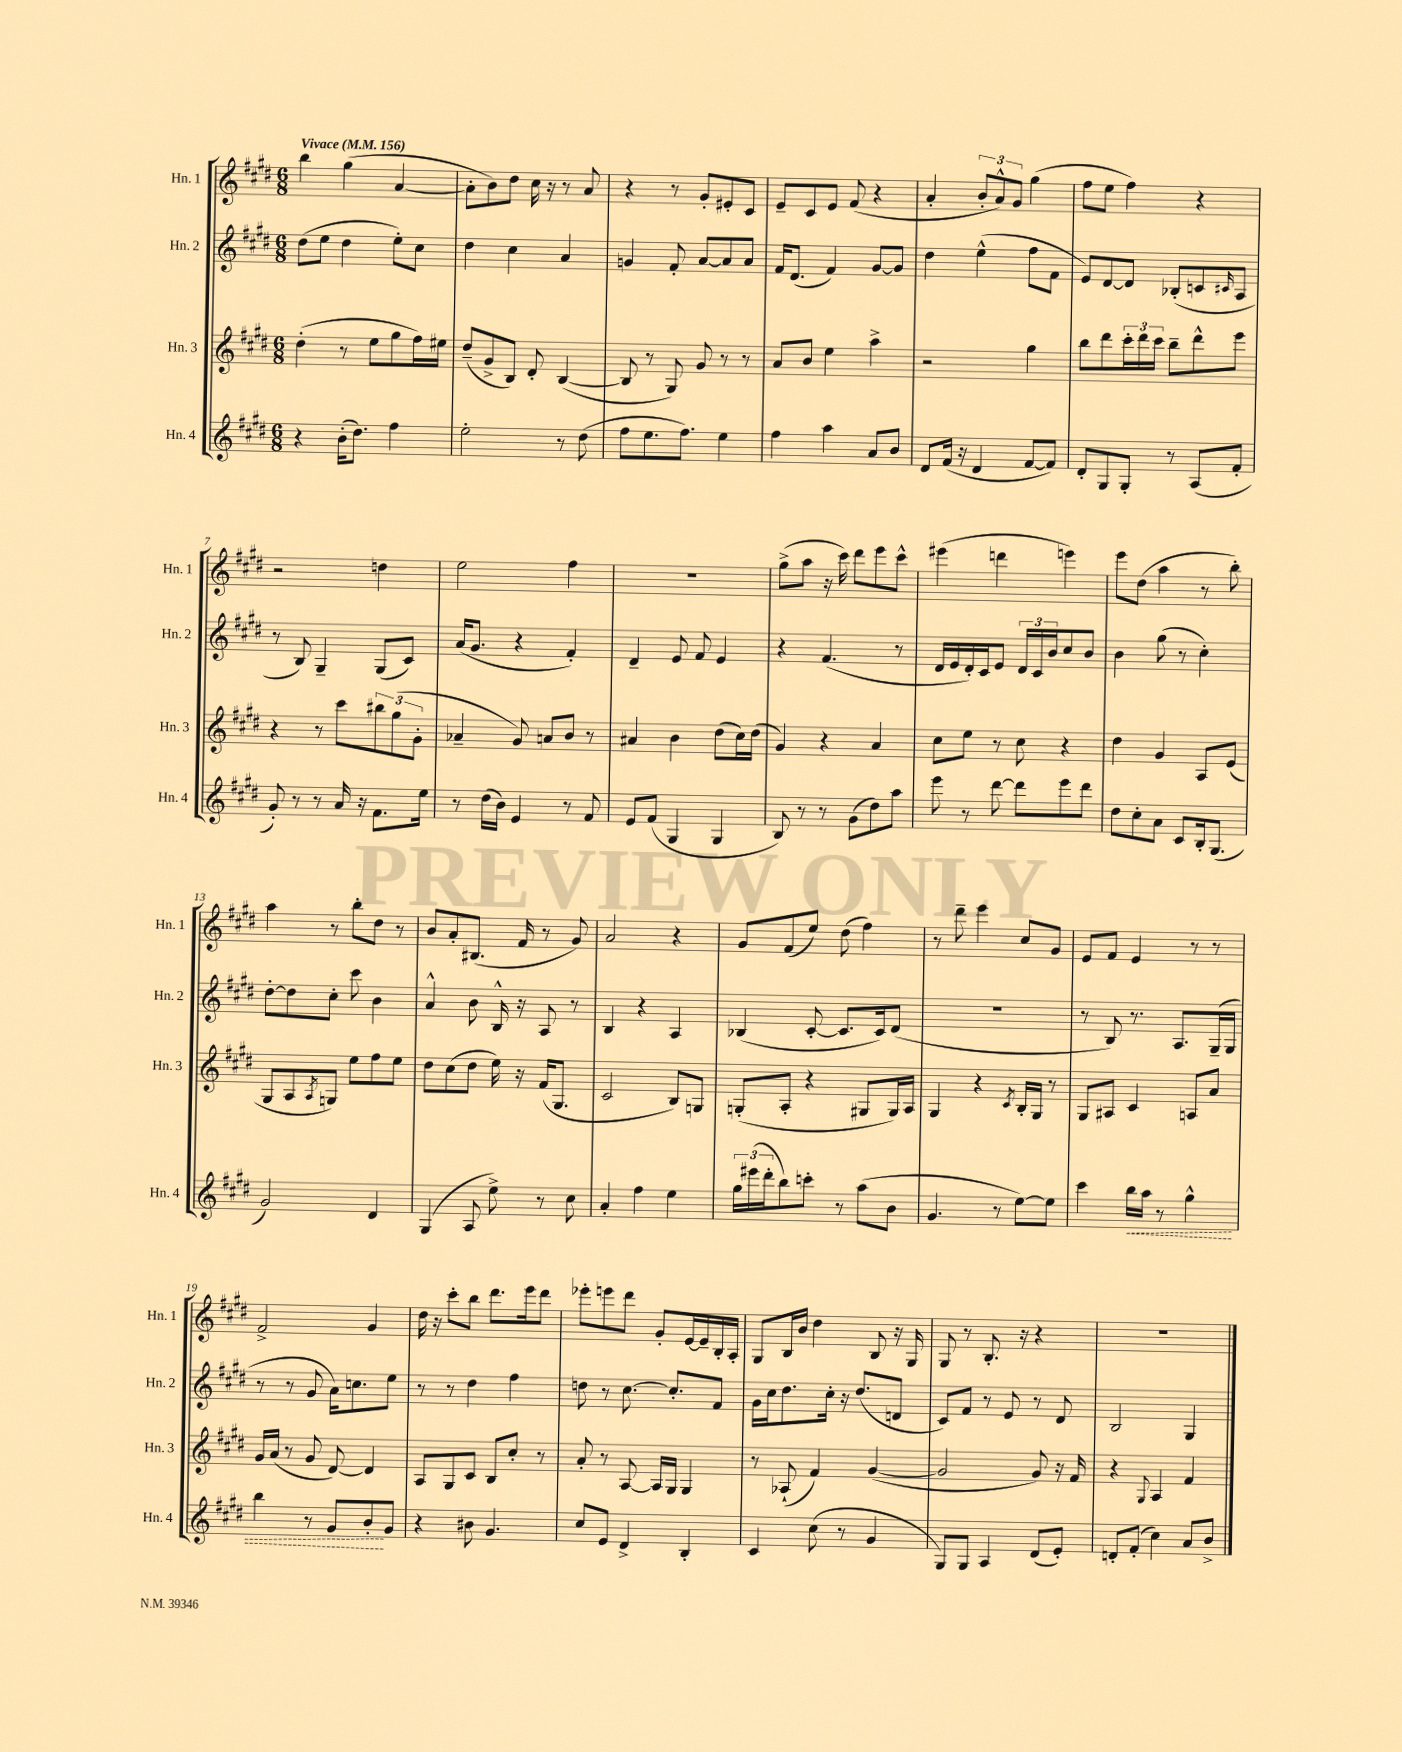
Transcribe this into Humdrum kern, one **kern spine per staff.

**kern	**kern	**kern	**kern
*staff4	*staff3	*staff2	*staff1
*clefG2	*clefG2	*clefG2	*clefG2
*k[f#c#g#d#]	*k[f#c#g#d#]	*k[f#c#g#d#]	*k[f#c#g#d#]
*M6/8	*M6/8	*M6/8	*M6/8
*MM156	*MM156	*MM156	*MM156
4r	(4dd#'	(8dd#	4bb
.	.	8ee	.
(16b'	8r	4dd#	(4gg#
8.dd#)	.	.	.
.	8ee	.	.
4ff#	8gg#	8ee')	[4a
.	16ff#)	8cc#	.
.	16ee#	.	.
=	=	=	=
2ee'	(8dd#~	4dd#	8a']
.	8g#^	.	8b)
.	8B)	4cc#	8dd#
.	8d#'	.	16cc#
.	.	.	16r
8r	([4B	4a	8r
(8dd#	.	.	8a
=	=	=	=
8ff#	8B]	4g	4r
8.ee	8r	.	.
.	8G#)	8f#'	8r
8.ff#)	.	.	.
.	8g#	[8a	8g#'
4ee	8r	8a]	8e#'
.	8r	8a	8c#
=	=	=	=
4ff#	8a	16f#	8e~
.	.	(8.d#	.
.	8b	.	8c#
4aa	4ee	4f#)	8e
.	.	.	(8f#
8a	4aa^	[8g#	4r
8b	.	8g#]	.
=	=	=	=
8d#	2r	4dd#	4a'
(16f#	.	.	.
16r	.	.	.
4d#	.	(4ee^^	12b'
.	.	.	12a^^)
.	.	.	12g#
[8f#	4gg#	8ff#	(4gg#
8f#])	.	8f#	.
=	=	=	=
8d#'	8bb	8e)	8ff#
8G#	8ddd#	[8d#	8ee
8G#'	24ccc#'	8d#]	4ff#)
.	24ddd#	.	.
.	24ccc#	.	.
8r	8bb~	(8B-'	.
(8A	8ddd#^^	8c	4r
.	.	16qqc#	.
8f#'	8eee	8A	.
=	=	=	=
8g#')	4r	8r	2r
8r	.	8B)	.
8r	8r	4G#~	.
16a	8ccc#	.	.
16r	.	.	.
8.f#	12bb#	(8G#	4dd
.	(12gg#	.	.
.	.	8c#)	.
.	12g#'	.	.
16ee	.	.	.
=	=	=	=
8r	4a-~	(16a	2ee
.	.	8.g#	.
(16dd#	.	.	.
16b)	.	.	.
4e	8g#)	4r	.
.	8a	.	.
8r	8b	4f#')	4ff#
8f#	8r	.	.
=	=	=	=
8e	4a#	4d#~	2.r
(8f#	.	.	.
4G#	4b	8e	.
.	.	8f#	.
4G#	(8dd#	4e	.
.	16cc#)	.	.
.	(16dd#	.	.
=	=	=	=
8B)	4g#)	4r	(8gg#^
8r	.	.	8aa
8r	4r	(4.f#	16r
.	.	.	16ccc#)
(8g#	.	.	8ddd#
8dd#)	4a	.	8eee
8aa	.	8r	8ccc#^^
=	=	=	=
8eee	8cc#	16d#	(4eee#
.	.	16e	.
8r	8ee	16d#')	.
.	.	16c#	.
[8ddd#	8r	8e	4ddd
8ddd#]	8cc#	24d#	.
.	.	24c#	.
.	.	24b	.
8eee	4r	8cc#	4eee)
8ddd#	.	8b	.
=	=	=	=
8dd#	4dd#	4b	8eee
8cc#'	.	.	(8dd#
8a	4g#	(8gg#	4aa
8c#	.	8r	.
16B'	8A	4cc#')	8r
(8.G#	.	.	.
.	(8e	.	8bb')
=	=	=	=
2g#)	8G#	[8dd#'	4aa
.	8A	8dd#]	.
.	8qA	.	.
.	8G)	8cc#'	8r
.	8ee	8ccc#	8bb'
4d#	8ff#	4b	8dd#
.	8ee	.	8r
=	=	=	=
(4G#	8dd#	4a^^	8b
.	(8cc#	.	8a'
8A	8dd#	8b	(8.B#
8ee^)	16ee)	16B^^	.
.	16r	16r	16f#
8r	(16f#	8A	8r
.	8.G#	.	.
8cc#	.	8r	8g#)
=	=	=	=
4a'	2c#	4B	2a
4ff#	.	4r	.
4ee	8B)	4A	4r
.	8G	.	.
=	=	=	=
24gg#	(8G'	(4B-	8g#
(24eee#	.	.	.
24ddd#'	.	.	.
8bb)	8A'	.	(8f#
8ccc'	4r	[8c#'	8ee)
8r	.	8.c#]	(8dd#
(8aa	8G#	.	4ff#)
.	.	16c#)	.
8b	16G#)	(8d#	.
.	16A	.	.
=	=	=	=
4.g#	4G#	2.r	8r
.	.	.	8ddd#~
.	4r	.	4eee
8r	.	.	.
.	8qc#	.	.
[8ee)	16B'	.	8cc#
.	16G#	.	.
8ee]	8r	.	8g#
=	=	=	=
4ccc#	8G#	8r	8e
.	8A#	8B)	8f#
16bb	4c#	8.r	4e
16aa	.	.	.
8r	.	.	.
.	.	8.A	.
4gg#^^	8A	.	8r
.	8a	(16G#~	8r
.	.	16G#	.
=	=	=	=
4bb	16g#	8r	2f#^
.	(16a	.	.
.	8r	8r	.
8r	8g#	8g#	.
8g#	[8d#)	16a)	.
.	.	8.cc	.
8b'	4d#]	.	4g#
8g#	.	8ee	.
=	=	=	=
4r	8A	8r	16dd#
.	.	.	16r
.	8G#	8r	8ccc#'
8b#	8c#	4dd#	8bb
4.g#	8B	.	8.ddd#
.	8cc#'	4ff#	.
.	.	.	16eee
.	8r	.	8ddd#
=	=	=	=
8cc#	8a'	8dd	8eee-'
8e	8r	8r	8eee
4d#^	[8A	[8.cc#	8ddd#
.	16A]	.	8g#'
.	16G#	8.cc#']	.
4B'	4G#	.	[16e
.	.	.	16e~]
.	.	8f#	16B'
.	.	.	16A'
=	=	=	=
4c#	8r	16g#	8G#
.	.	16cc#	.
.	(8A-`	8.dd#	16B
.	.	.	16b
(8cc#	4f#)	.	4dd#
.	.	16cc#'	.
8r	.	16r	.
.	.	(8.dd#	.
4g#	([4g#	.	8B
.	.	8d	16r
.	.	.	16G#
=	=	=	=
8G#)	2g#]	8c#)	8G#
8G#	.	8f#	8r
4A	.	8r	8.B'
.	.	8e	.
.	.	.	16r
(8d#	8g#)	8r	4r
8e')	16r	8d#	.
.	16f#	.	.
=	=	=	=
8d'	4r	2B	2.r
(8f#'	.	.	.
.	8qqG#	.	.
4cc#)	4A	.	.
8a	4f#	4G#	.
8b^	.	.	.
==	==	==	==
*-	*-	*-	*-
